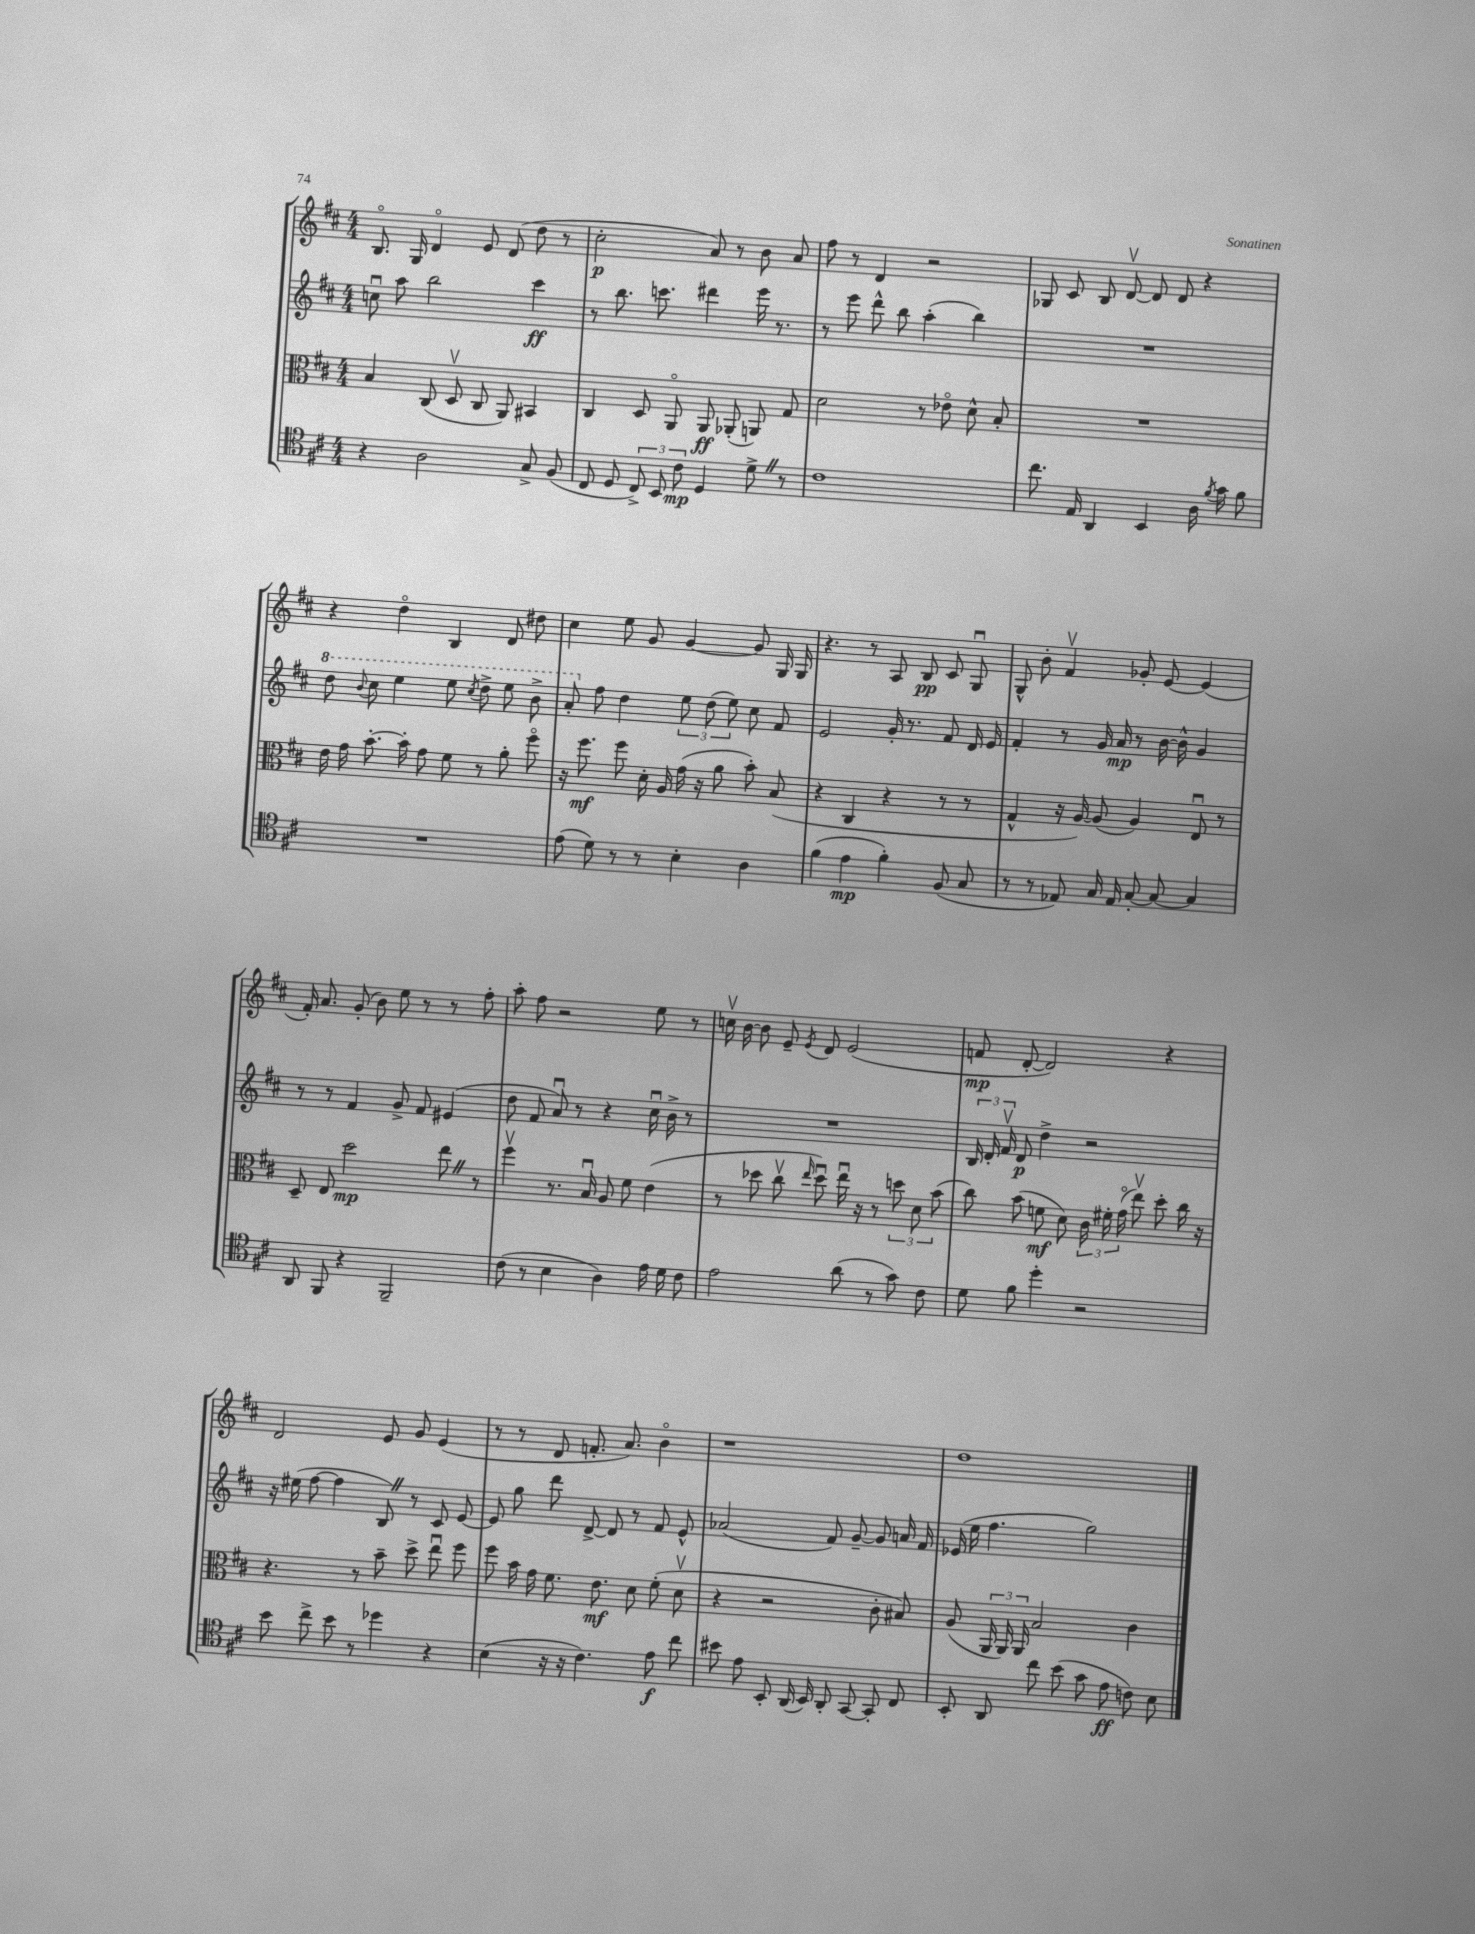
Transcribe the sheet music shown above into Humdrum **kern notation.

**kern	**kern	**kern	**kern
*staff4	*staff3	*staff2	*staff1
*clefC4	*clefC3	*clefG2	*clefG2
*k[f#c#]	*k[f#c#]	*k[f#c#]	*k[f#c#]
*M4/4	*M4/4	*M4/4	*M4/4
4r	4B/	8ccu\	8.Bo/
.	.	8aa\	.
.	.	.	16G/
2A\	(8C#/	2bb\	4do/
.	8Dv/	.	.
.	8C#/	.	8e/
.	8AA/)	.	(8d/
8G^/	4BB#/	4ccc#\	8dd\
(8F#/	.	.	8r
=	=	=	=
8C#/	4C#/	8r	2cc#'\
8D/	.	8.bb\	.
12C#^/)	8D/	.	.
.	.	8.ccc\	.
12BB/	.	.	.
.	8AAo/	.	.
12c#\	.	.	.
4D/	8AA/	4ddd#\	8a/)
.	(8AA-'/	.	8r
8d^\	8AA/)	16eee\	8b\
.	.	8.r	.
8r	8G/	.	8a/
=	=	=	=
1c#	2d\	8r	8ff#\
.	.	8eee\	8r
.	.	8ddd^^\	4d/
.	.	8bb\	.
.	8r	(4aa'\	2r
.	8e-o\	.	.
.	8d^^\	4bb\)	.
.	8B'/	.	.
=	=	=	=
8.cc#\	1r	1r	8G-/
.	.	.	8c#/
16E/	.	.	.
4AA/	.	.	8B/
.	.	.	[8dv/
4BB/	.	.	8d/]
.	.	.	8d/
16A\	.	.	4r
8qf#/	.	.	.
16g\	.	.	.
8f#\	.	.	.
=	=	=	=
1r	16e\	8ddd\	4r
.	16g\	.	.
.	.	8qqbb/	.
.	[8.b'\	8ccc#\	.
.	.	4eee\	4ddo\
.	16b'\]	.	.
.	8g\	.	.
.	8f#\	8eee\	4B/
.	.	8qccc#/	.
.	8r	8ddd^\	.
.	8a'\	8eee\	8d/
.	8ff#o\	8bb^\	8dd#\
=	=	=	=
(8e\	16r	8aa'/	4cc#\
.	8.ff#\	.	.
8d\)	.	8ff#\	.
8r	8ff#\	4dd\	8ee\
8r	16d'\	.	8g/
.	16A/	.	.
4B'\	(16g\	12ee\	[4g/
.	16r	.	.
.	.	(12dd\	.
.	8a\	.	.
.	.	12ee\)	.
4A\	8b'\)	8cc#\	8g/]
.	(8B/	8f#/	16G/
.	.	.	16G/
=	=	=	=
(4f#\	4r	2e/	4.r
4e\	4C#/	.	.
.	.	.	8r
4f#'\)	4r	16g'/	8A/
.	.	8.r	.
.	.	.	8B/
(8F#/	8r	8f#/	8c#/
8G/	8r	16d/	8Gu/
.	.	16e/	.
=	=	=	=
8r	4G^^/	4f#'/	8G^^/
8r	.	.	8b'\
8E-/)	16r	8r	4f#v/
.	[16A/)	.	.
16G/	(8A/]	16g/	.
16E-/	.	16a/	.
[8G'/	4A/)	8r	8g-'/
8G/_	.	[16b\	[8e/
.	.	16b^^\]	.
4G/]	8Eu/	4g/	(4e/]
.	8r	.	.
=	=	=	=
8AA/	8D~/	8r	16f#'/)
.	.	.	8.a/
8FF#/	8E/	8r	.
4r	2dd\	4f#/	(8g'/
.	.	.	8b\)
2FF#~/	.	8g^/	8ee\
.	.	8f#/	8r
.	8ee\	(4e#/	8r
.	8r	.	8ff#'\
=	=	=	=
(8c#\	4ff#v\	8dd\	8aa'\
8r	.	8f#/	8ff#\
4B\	8.r	8au/)	2r
.	.	8r	.
.	16Bu/	.	.
4A\)	8A/	4r	.
.	8f#\	.	.
16e\	(4e\	16cc#u\	8ee\
16d\	.	16b^\	.
8c#\	.	8r	8r
=	=	=	=
2e\	8r	1r	16ccv\
.	.	.	[16b\
.	8dd-\	.	8b\]
.	8cc#v\	.	8e~/
.	16qqee/	.	8qe/
.	8dd-u\)	.	8d/
(8a\	16eeu\	.	(2e/
.	16r	.	.
8r	8r	.	.
8g\)	12dd\	.	.
.	12d\	.	.
8c#\	.	.	.
.	(12b\	.	.
=	=	=	=
8d\	8cc#\)	24B/	8f/
.	.	24d'/	.
.	.	24f#v/	.
8f#\	(8b\	8d/	[8d'/
4dd'\	8f\	4dd^\	2d/])
.	8d\)	.	.
2r	24c#\	2r	.
.	24f#'\	.	.
.	(24go\	.	.
.	8eev\)	.	.
.	8dd'\	.	4r
.	16cc#\	.	.
.	16r	.	.
=	=	=	=
8b\	4.r	16r	2d/
.	.	(16ee#\	.
8cc#^\	.	[8ff#\	.
8b\	.	4ff#\]	.
8r	8r	.	.
4dd-\	8b~\	8B/)	8e/
.	8dd^\	8r	8g/
4r	8eeu\	8c#/	(4e/
.	8ff#\	[8e/	.
=	=	=	=
(4B\	8ff#\	8e/]	8r
.	16b\	8gg\	8r
.	16g\	.	.
16r	8.f#\	8ddd\	8d/
16r	.	.	.
4.c#\)	.	[8d^/	8.f'/
.	8.e\	.	.
.	.	8d/]	.
.	.	.	8.a/)
.	8d\	8r	.
8e\	(8f#'\	8f#/	4bo\
8cc#\	8dv\	8e^^/	.
=	=	=	=
8b#\	4r	(2a-/	1r
8e\	.	.	.
8BB'/	2r	.	.
(16AA/	.	.	.
16BB/)	.	.	.
8AA'/	.	8f#/)	.
[8GG/	.	[8g~/	.
8GG'/]	8c#'\	8g/]	.
8C#/	8B#/)	16a/	.
.	.	16f#/	.
=	=	=	=
8BB'/	(8A/	(16e-/	1dd
.	.	16ee\	.
8AA/	24AA/	4.ff#\	.
.	24AA/)	.	.
.	24AA/	.	.
8cc#\	2B/	.	.
(8b\	.	.	.
8g\	.	2gg\)	.
8e\	.	.	.
8c\)	4c#\	.	.
8B\	.	.	.
==	==	==	==
*-	*-	*-	*-
